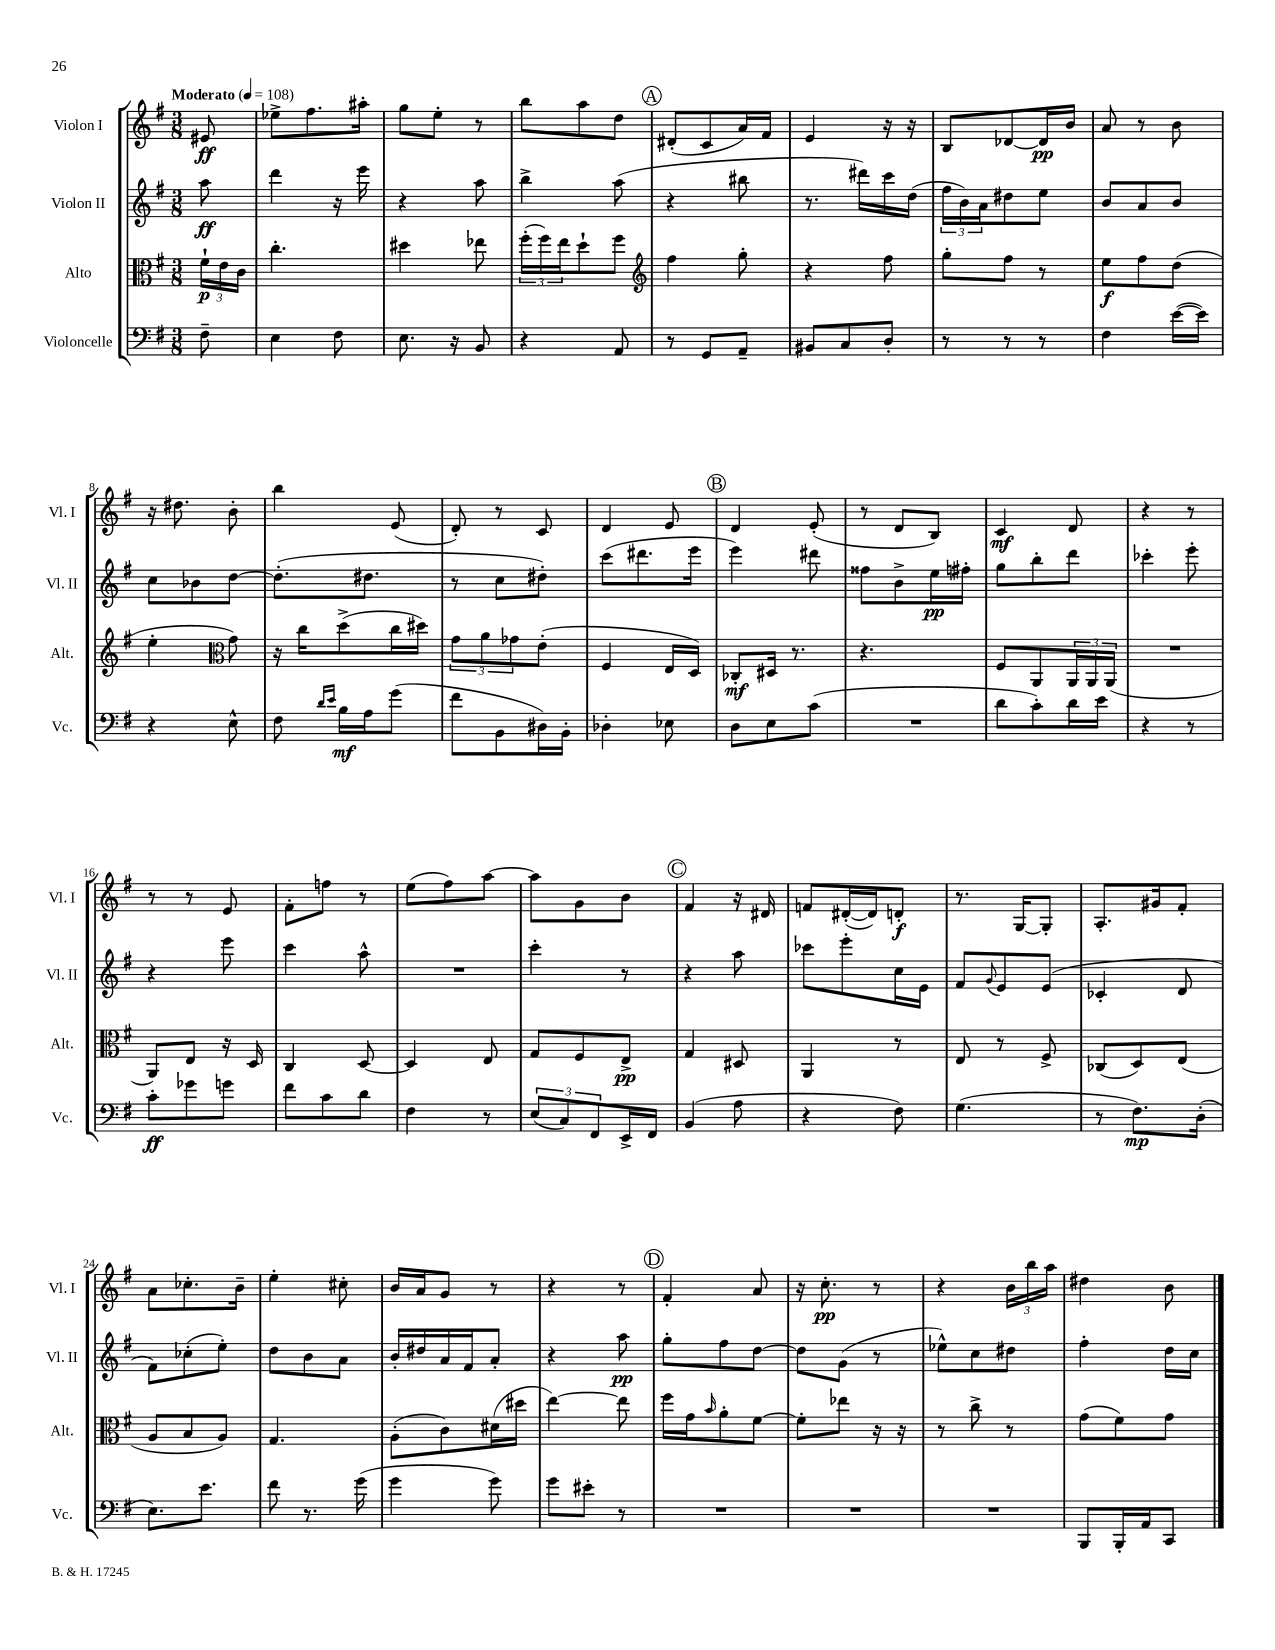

**kern	**kern	**kern	**kern
*staff4	*staff3	*staff2	*staff1
*clefF4	*clefC3	*clefG2	*clefG2
*k[f#]	*k[f#]	*k[f#]	*k[f#]
*M3/8	*M3/8	*M3/8	*M3/8
*MM108	*MM108	*MM108	*MM108
8F#~	24f#`	8aa	8e#
.	24e	.	.
.	24c	.	.
=	=	=	=
4E	4.cc'	4ddd	8ee-^
.	.	.	8.ff#
8F#	.	16r	.
.	.	16eee	16aa#'
=	=	=	=
8.E	4dd#	4r	8gg
.	.	.	8ee'
16r	.	.	.
8BB	8ee-	8aa	8r
=	=	=	=
4r	(24ff#'	4bb^	8bb
.	24ff#)	.	.
.	24ee	.	.
.	8dd`	.	8aa
8AA	8ff#	(8aa	8dd
=	=	=	=
*	*clefG2	*	*
8r	4ff#	4r	(8d#'
8GG	.	.	8c
8AA~	8gg'	8bb#	16a)
.	.	.	16f#
=	=	=	=
8BB#	4r	8.r	4e
8C	.	.	.
.	.	16ddd#)	.
8D'	8ff#	16ccc	16r
.	.	(16dd	16r
=	=	=	=
8r	8gg'	24ff#	8B
.	.	24b)	.
.	.	24a	.
8r	8ff#	8dd#	[8d-
8r	8r	8ee	16d-]
.	.	.	16b
=	=	=	=
4F#	8ee	8b	8a
.	8ff#	8a	8r
([16e	(8dd	8b	8b
16e])	.	.	.
=	=	=	=
4r	4ee'	8cc	16r
.	.	.	8.dd#
.	.	8b-	.
*	*clefC3	*	*
8E^^	8g)	[8dd	8b'
=	=	=	=
8F#	16r	(8.dd']	4bb
.	16cc	.	.
16qqd	.	.	.
16qqe	.	.	.
16B	(8dd^	.	.
16A	.	8.dd#	.
(8g	16cc	.	(8e
.	16dd#)	.	.
=	=	=	=
8f#	12g	8r	8d')
.	12a	.	.
8BB	.	8cc	8r
.	12g-	.	.
16D#)	(8e'	8dd#')	8c
16BB'	.	.	.
=	=	=	=
4D-'	4F#	(8ccc	4d
.	.	8.ddd#	.
8E-	16E	.	8e
.	16D)	16eee	.
=	=	=	=
8D	8C-'	4eee)	4d
8E	16D#	.	.
.	8.r	.	.
(8c	.	8ddd#	(8e'
=	=	=	=
4.r	4.r	8ff##	8r
.	.	8b^	8d
.	.	16ee	8B)
.	.	16ff#'	.
=	=	=	=
8d	8F#	8gg	4c
8c')	8AA	8bb'	.
16d	24AA	8ddd	8d
.	24AA	.	.
16e	.	.	.
.	(24AA	.	.
=	=	=	=
4r	4.r	4ccc-'	4r
8r	.	8eee'	8r
=	=	=	=
8c'	8AA)	4r	8r
8g-	8E	.	8r
8g	16r	8eee	8e
.	16D	.	.
=	=	=	=
8f#	4C	4ccc	8f#'
8c	.	.	8ff
8d	[8D	8aa^^	8r
=	=	=	=
4F#	4D]	4.r	(8ee
.	.	.	8ff#)
8r	8E	.	[8aa
=	=	=	=
(12E	8G	4ccc'	8aa]
12C)	.	.	.
.	8F#	.	8g
12FF#	.	.	.
16EE^	8E^	8r	8b
16FF#	.	.	.
=	=	=	=
(4BB	4G	4r	4f#
8A	8D#	8aa	16r
.	.	.	16d#
=	=	=	=
4r	4AA	8ccc-	8f
.	.	8eee'	([16d#'
.	.	.	16d#])
8F#)	8r	16cc	8d'
.	.	16e	.
=	=	=	=
(4.G	8E	8f#	8.r
.	.	8qqg	.
.	8r	8e	.
.	.	.	[16G
.	8F#^	(8e	8G']
=	=	=	=
8r	(8C-	4c-'	8.A'
8.F#)	8D)	.	.
.	.	.	16g#
.	(8E	8d	8f#'
(16D'	.	.	.
=	=	=	=
8.E)	8A	8f#)	8a
.	8B	(8cc-'	8.cc-'
8.e	.	.	.
.	8A)	8ee')	.
.	.	.	16b~
=	=	=	=
8f#	4.G	8dd	4ee'
8.r	.	8b	.
.	.	8a	8cc#'
(16g	.	.	.
=	=	=	=
4g	(8A'	16b'	16b
.	.	16dd#	16a
.	8c)	16a	8g
.	.	16f#	.
8g)	(16d#	8a'	8r
.	16dd#	.	.
=	=	=	=
8g	[4ee)	4r	4r
8e#'	.	.	.
8r	8ee]	8aa	8r
=	=	=	=
4.r	16ff#	8gg'	4f#'
.	16g	.	.
.	16qqb	.	.
.	8a'	8ff#	.
.	[8f#	[8dd	8a
=	=	=	=
4.r	8f#']	8dd]	16r
.	.	.	8.cc'
.	8ee-	(8g	.
.	16r	8r	8r
.	16r	.	.
=	=	=	=
4.r	8r	8ee-^^)	4r
.	8cc^	8cc	.
.	8r	8dd#	24b
.	.	.	24bb
.	.	.	24aa
=	=	=	=
8BBB	(8g	4ff#'	4dd#
16BBB'	8f#)	.	.
16AA	.	.	.
8CC	8g	16dd	8b
.	.	16cc	.
==	==	==	==
*-	*-	*-	*-
